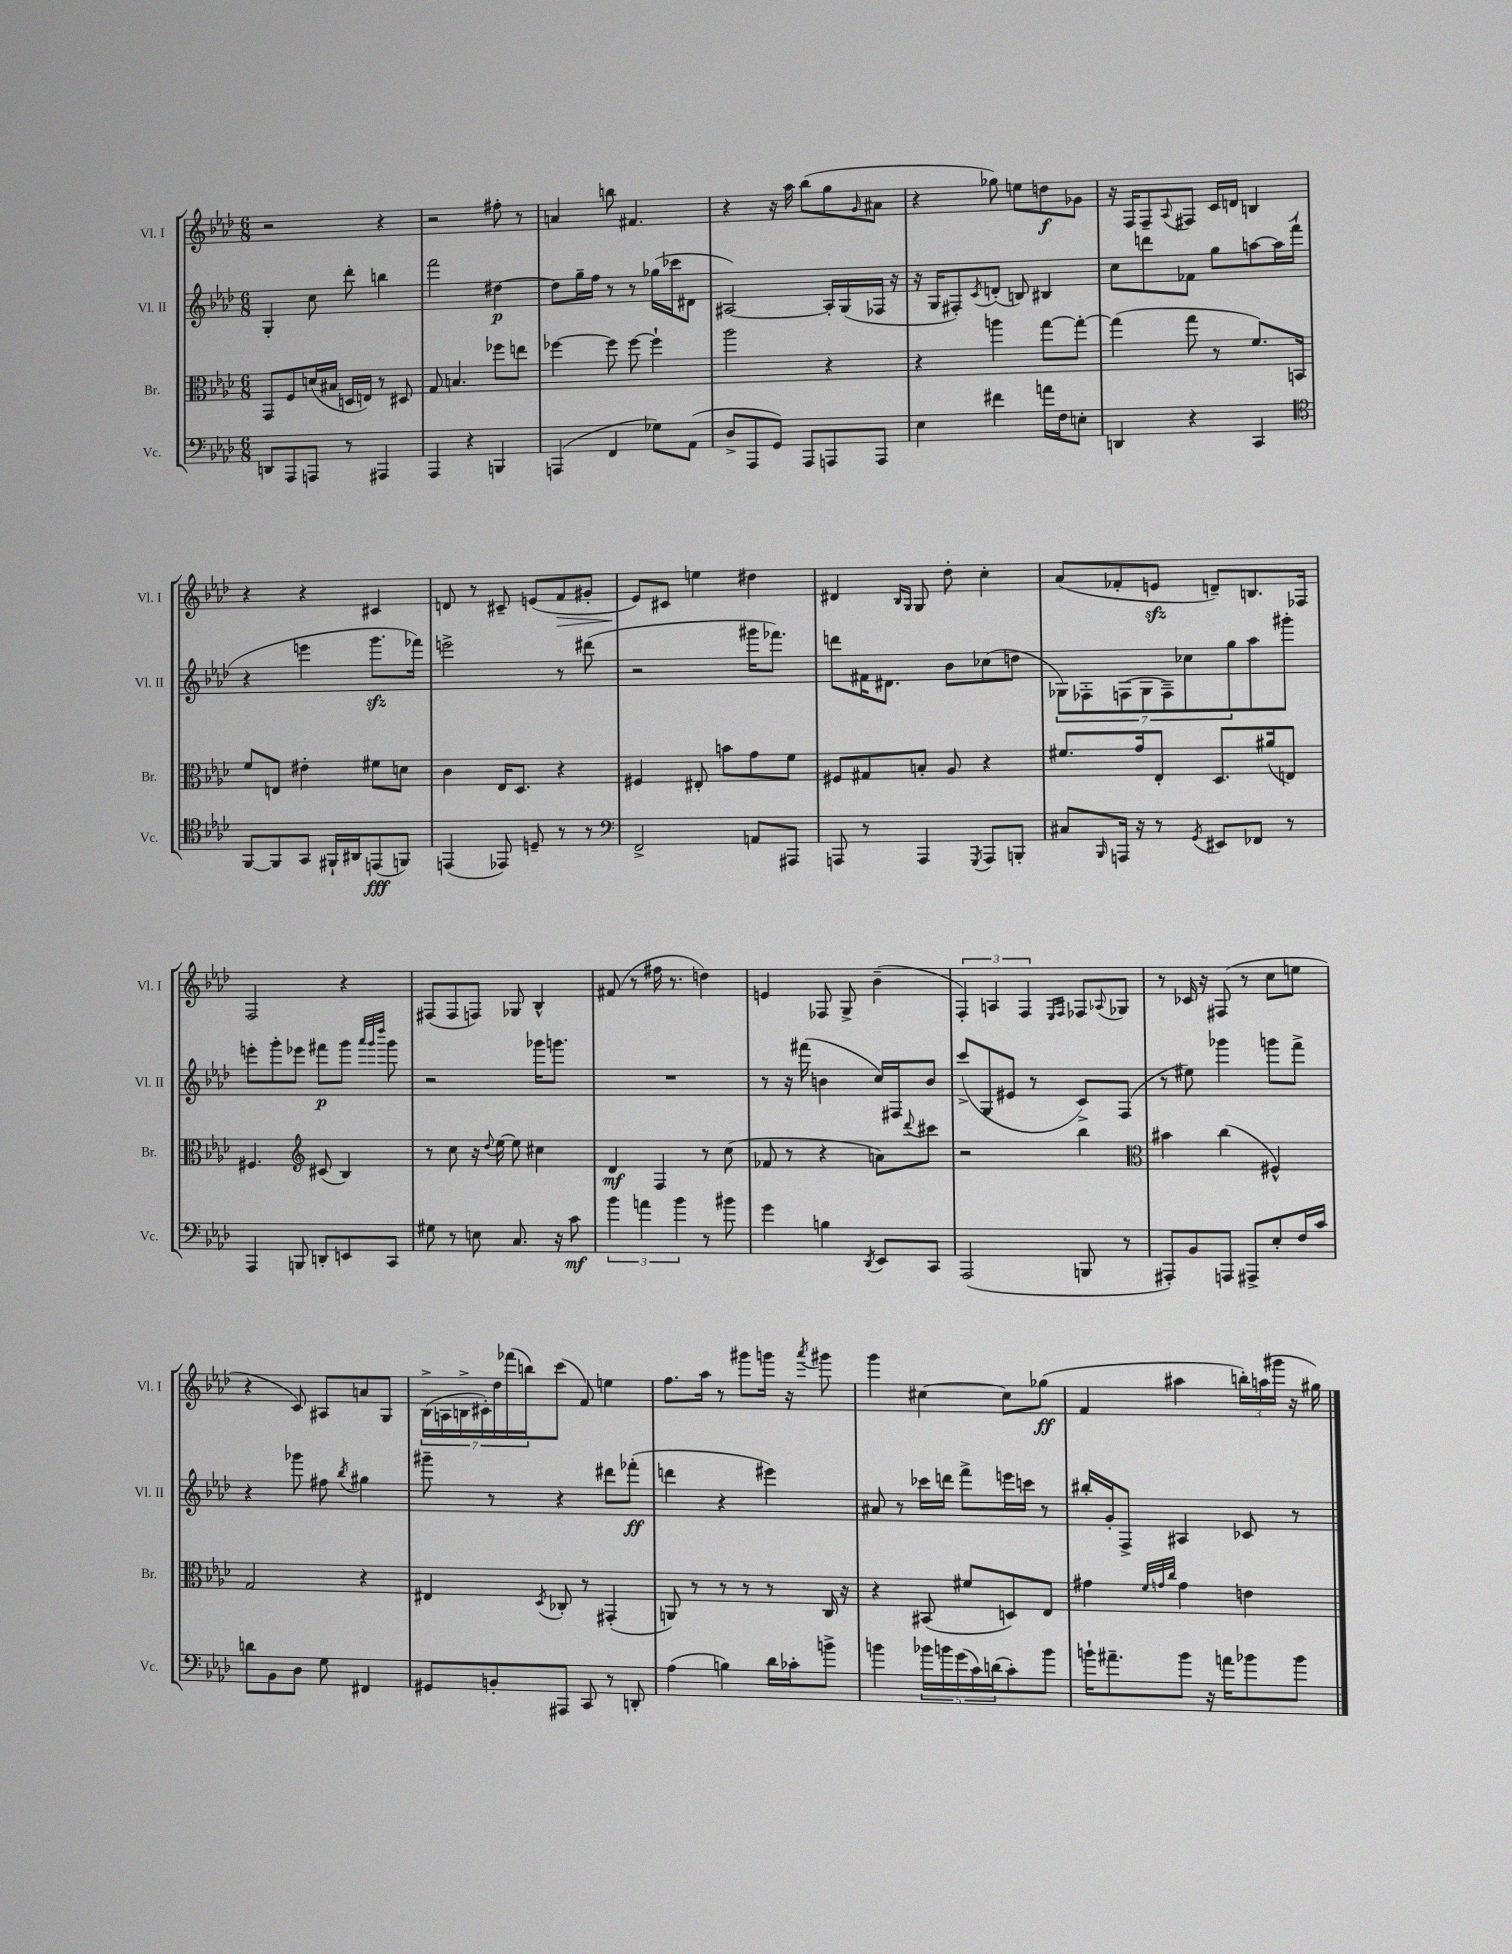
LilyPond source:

<<
\new StaffGroup <<
\new Staff = "s0" \with { instrumentName = "Vl. I" shortInstrumentName = "Vl. I" } {
    \clef treble \key aes \major \numericTimeSignature \time 6/8
    r2 r4 |
    r2 fis''8-. r8 |
    a'4 b''8 fis'4. |
    r4 r16 aes''16 bes''8( g''8 \grace { g'16 } ais'8 |
    r4 ges''8) e''8 d''8\f ges'8 |
    r16 f16 f8-- \appoggiatura { aes8 } fis8 c'16 d'16 b4 |
    r4 r4 cis'4 |
    d'8 r8 cis'8-- e'8( f'8\> gis'8-. |
    ees'8\!) cis'8 e''4 dis''4 |
    dis'4 \grace { bes16 g16 } g8 des''8-. c''4-. |
    aes'8( fes'8-. e'8\sfz d'8--) b8. fes16 |
    f2 r4 |
    fis8( fis8 f8) ges8 bes4-^ |
    fis'8( r8 fis''16 r8. d''4) |
    e'4 fes8 g8-> bes'4--( |
    \tuplet 3/2 { f4-.) a4 f4 } \grace { ees16 f16 } fes8 \appoggiatura { aes8 } ges8 |
    r8 ces'16 r16 fis8( r8 c''8 e''8 |
    r4 c'8) ais8 a'8 g8 |
    \tuplet 7/4 { bes16->( a16 b16-> cis'16-.) des''16 fes'''16( b''16) } c'''8( f'8) e''4 |
    f''8. aes''16 r8 gis'''8 g'''16 r16 \acciaccatura { aes'''8 } gis'''8 |
    g'''4 cis''4~ cis''8 ges''8\ff( |
    f'4 ais''4 \tuplet 3/2 { b''16-.) a''16( gis'''16 } r16 gis''16) \bar "|." |
}
\new Staff = "s1" \with { instrumentName = "Vl. II" shortInstrumentName = "Vl. II" } {
    \clef treble \key aes \major \numericTimeSignature \time 6/8
    g4-. c''8 des'''8-. b''4 |
    f'''2 dis''4~\p |
    dis''8 g''16-- f''16 r8 r8 ges''16( ces'''16 dis'8 |
    ais2~) ais16-. g16( fes16 r16 |
    r16 g16 fis8-.) \acciaccatura { c'8 } d'8-.( b8) bis4 |
    c''8 d'''8 fes'8 g''8 a''8~ a''16 f'''16-!( |
    r4 e'''4 g'''8.\sfz fes'''16) |
    e'''2-> r8 dis'''8( |
    r2 gis'''16 fes'''8.) |
    d'''8 fis'16 dis'8. bes'8 ces''8( d''8 |
    \tuplet 7/4 { ges8) fes8-. f8( ges8 f8--) ces''8 g''8 } aes''8 gis'''8-. |
    e'''8-. g'''8-. ees'''8 fis'''8\p g'''8 \grace { aes'''32 g'''32 des''''32 } g'''8 |
    r2 ges'''16 g'''8. |
    R2. |
    r8 r16 fis'''16( b'4 c''16) fis16 b'8 |
    c'''8->( g8 eis'8 r8 c'8->) f8( |
    r8 eis''8) ges'''4 g'''8 f'''8-> |
    r4 ges'''8 fis''8 \acciaccatura { bes''8 } gis''4 |
    gis'''8-- r8 r4 dis'''8 fes'''8-.\ff( |
    d'''4 r4 eis'''4) |
    ais'8 r8 ces'''16 d'''16 f'''8-> e'''16 c'''16 r8 |
    bis''16-. g'16-. f8-> ais4 ces'8 r8 \bar "|." |
}
\new Staff = "s2" \with { instrumentName = "Br." shortInstrumentName = "Br." } {
    \clef alto \key aes \major \numericTimeSignature \time 6/8
    g,8 f8 d'16( bis16 d16 e16) r8 dis8 |
    g8 b4. fes''8 e''8 |
    fes''4~ fes''8 fes''8~ fes''4-! |
    aes''2 r4 |
    r4 a''4 g''8~ g''8~-. |
    g''4( g''8 r8 f'8.) b,16 |
    f'8 e8 eis'4-. fis'8 d'8 |
    c'4 ees16 des8. r4 |
    fis4 eis8-. b'8 g'8 f'8 |
    fis8 gis8 b8-. aes8 r4 |
    fis'8. g'16 ees8-. des8. ais'16( e8) |
    fis4. \clef treble cis'8( bes4) |
    r8 c''8 r16 \appoggiatura { des''8 } ees''16~ ees''8 cis''4 |
    des'4\mf f4 r8 c''8( |
    fes'8 r8 r4 a'8) \appoggiatura { des'''8 } cis'''8 |
    r2 bes''4 |
    \clef alto bis'4 c''4( fis4-^) |
    g2 r4 |
    eis4 \acciaccatura { des8 } ces8-. r8 gis,4-.( |
    a,8) r8 r8 r8 r8 c16 r16 |
    r4 bis,8( fis'8 d8) ees8 |
    gis'4 \grace { f'32 g'32 c''32 } g'4 e'4 \bar "|." |
}
\new Staff = "s3" \with { instrumentName = "Vc." shortInstrumentName = "Vc." } {
    \clef bass \key aes \major \numericTimeSignature \time 6/8
    d,8 aes,,8 a,,8 r8 ais,,4 |
    aes,,4 r4 b,,4 |
    a,,4( f,4 ges8) aes,8( |
    des8-> aes,,8 g,8) aes,,8 a,,8 a,,8 |
    ees4 fis'4 a'16 f16 e8-. |
    d,4 r4 c,4 |
    \clef tenor f,8~ f,8 g,8 fis,16-! ais,16 e,8\fff( f,8) |
    e,4( ees,8) d8-- r8 r8 |
    \clef bass f,2-> a,8 ais,,8 |
    a,,8 r8 a,,4 \acciaccatura { g,,8 } a,,8 b,,8-. |
    cis8 \grace { bes,,16 } a,,16 r16 r8 \acciaccatura { g,8 } eis,8 fes,8 r8 |
    aes,,4 b,,8 d,8-. e,8 c,8 |
    gis8 r8 e8 c8. r16 c'8\mf |
    \tuplet 3/2 { bes'4 a'4 bes'4 } r8 bis'8 |
    g'4 b4 \acciaccatura { des,8 } ees,8 c,8 |
    aes,,2( b,,8 r8 |
    ais,,8-.) bes,8 a,,8 ais,,8-> ees8-. f16 c'16 |
    d'8 bes,8 des8 g8 fis,4 |
    gis,8 b,8-. ais,,8 c,8 r8 d,8-. |
    aes4( b4) des'16 ces'16-. b'8-> |
    b'4 \tuplet 5/4 { bes'16 b'16 g'16( c'16) d'16( } c'8-.) b'8 |
    b'16-! ais'8.-- b'8 r16 a'16 bes'8 bes'8 \bar "|." |
}
>>
>>
\layout { \context { \Score \remove "Bar_number_engraver" } }
